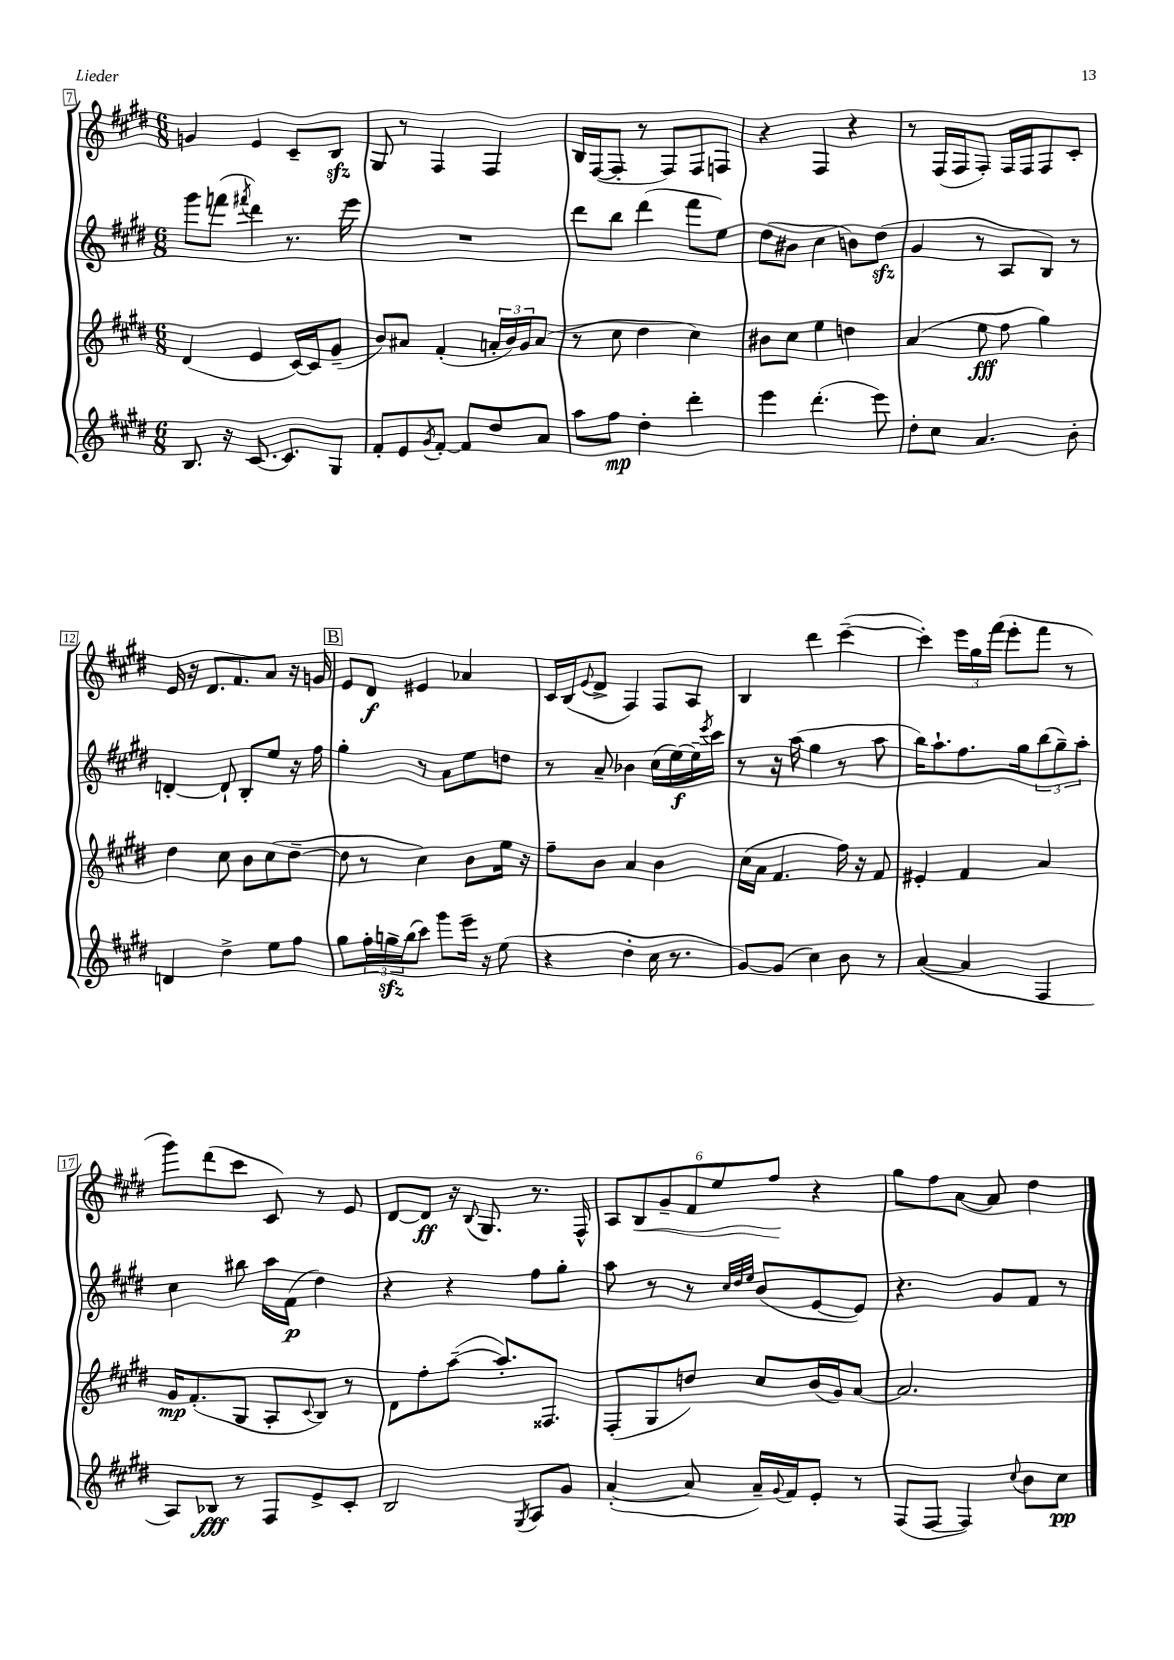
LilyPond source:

<<
\new StaffGroup <<
\new Staff = "s0" {
    \clef treble \key e \major \numericTimeSignature \time 6/8
    g'4 e'4 cis'8-- b8\sfz |
    gis8 r8 fis4 fis4 |
    b16 fis16~( fis8-. r8 fis8) fis8 f8 |
    r4 fis4 r4 |
    r8 fis16( fis16 fis8-.) fis16 fis16 fis8 cis'8-. |
    e'16 r16 dis'8. fis'8. a'8 r16 g'16 |
    \mark \markup { \box "B" } e'8 dis'8\f eis'4 aes'4 |
    cis'16 b16( \appoggiatura { e'8 } dis'8-> fis4) fis8 a8 |
    b4 dis'''4 cis'''4~--( |
    cis'''4-.) \tuplet 3/2 { e'''16 gis''16 fis'''16( } e'''8-. fis'''8 r8 |
    gis'''8) dis'''8( cis'''8 cis'8) r8 e'8 |
    dis'8~ dis'8\ff r16 \appoggiatura { b8 } gis8. r8. fis16-^ |
    \tuplet 6/4 { a8 b8\< gis'8-- fis'8 e''8 fis''8\! } r4 |
    gis''8 fis''8 a'8~ a'8 dis''4 \bar "|." |
}
\new Staff = "s1" {
    \clef treble \key e \major \numericTimeSignature \time 6/8
    gis'''8 f'''8( \acciaccatura { fis'''8 } dis'''4) r8. e'''16 |
    R2. |
    dis'''8 b''8 dis'''4( fis'''8 e''8) |
    dis''8( bis'8 cis''4 b'8) dis''8\sfz( |
    gis'4 r8 a8 b8) r8 |
    d'4~-. d'8-! b8-. e''8 r16 fis''16 |
    \mark \markup { \box "B" } gis''4-. r8 a'8 e''8 d''8 |
    r8 a'8-- bes'4 cis''16( e''16~\f) e''16-- \acciaccatura { e'''8 } cis'''16 |
    r8 r16 a''16( gis''4 r8 a''8 |
    b''16) a''8.-! fis''8. gis''16 \tuplet 3/2 { b''8( gis''8--) a''8-. } |
    cis''4 bis''8 a''16 fis'16\p( dis''4) |
    r4 r4 fis''8 gis''8-. |
    a''8 r8 r8 \grace { cis''32 dis''32 e''32 } b'8( e'8~ e'8) |
    r4. gis'8 fis'8 r8 \bar "|." |
}
\new Staff = "s2" {
    \clef treble \key e \major \numericTimeSignature \time 6/8
    dis'4( e'4 cis'16~) cis'16 gis'8--( |
    b'8) ais'8 fis'4-.( \tuplet 3/2 { a'16-. b'16) gis'16 } a'8( |
    r8 cis''8 dis''4 cis''4) |
    bis'8 cis''8 e''4 d''4 |
    a'4( e''8\fff fis''8 gis''4) |
    dis''4 cis''8 b'8 cis''8( dis''8~-- |
    \mark \markup { \box "B" } dis''8 r8 cis''4) b'8 e''16 r16 |
    fis''8-- b'8 a'4 b'4 |
    cis''16( a'16 fis'4. fis''16) r16 fis'8 |
    eis'4-. fis'4 a'4 |
    gis'16\mp fis'8.-.( gis8 a8-. \appoggiatura { cis'8 } b8) r8 |
    dis'8 fis''8-. a''8~--( a''8.-.) fisis8. |
    fis8-.( gis8 d''8) cis''8 b'16( gis'16) a'8~ |
    a'2. \bar "|." |
}
\new Staff = "s3" {
    \clef treble \key e \major \numericTimeSignature \time 6/8
    b8. r16 cis'8.~ cis'8. gis8 |
    fis'8-. e'8 \acciaccatura { gis'8 } fis'8~-. fis'8 dis''8 a'8 |
    a''8 fis''8\mp dis''4-. dis'''4-. |
    e'''4 dis'''4.-.( e'''8) |
    dis''8-. cis''8 a'4. b'8-. |
    d'4 dis''4-> e''8 fis''8 |
    \mark \markup { \box "B" } gis''8 \tuplet 3/2 { fis''16-. g''16--\sfz b''16( } cis'''8) gis'''8 e'''16-- r16 e''8( |
    r4 dis''4-. cis''16 r8. |
    gis'8~) gis'8( cis''4) b'8 r8 |
    a'4~( a'4 fis4 |
    a8) bes8\fff r8 fis8 e'8-> cis'8-. |
    b2 \acciaccatura { gis8 } a8 gis'8 |
    a'4~-.( a'8 a'16--) \appoggiatura { gis'8 } fis'16 e'8-. r8 |
    fis8( fis8~ fis4) \appoggiatura { cis''8 } b'8 cis''8\pp \bar "|." |
}
>>
>>
\layout { \context { \Score currentBarNumber = #7 \override BarNumber.stencil = #(make-stencil-boxer 0.1 0.3 ly:text-interface::print) } }
